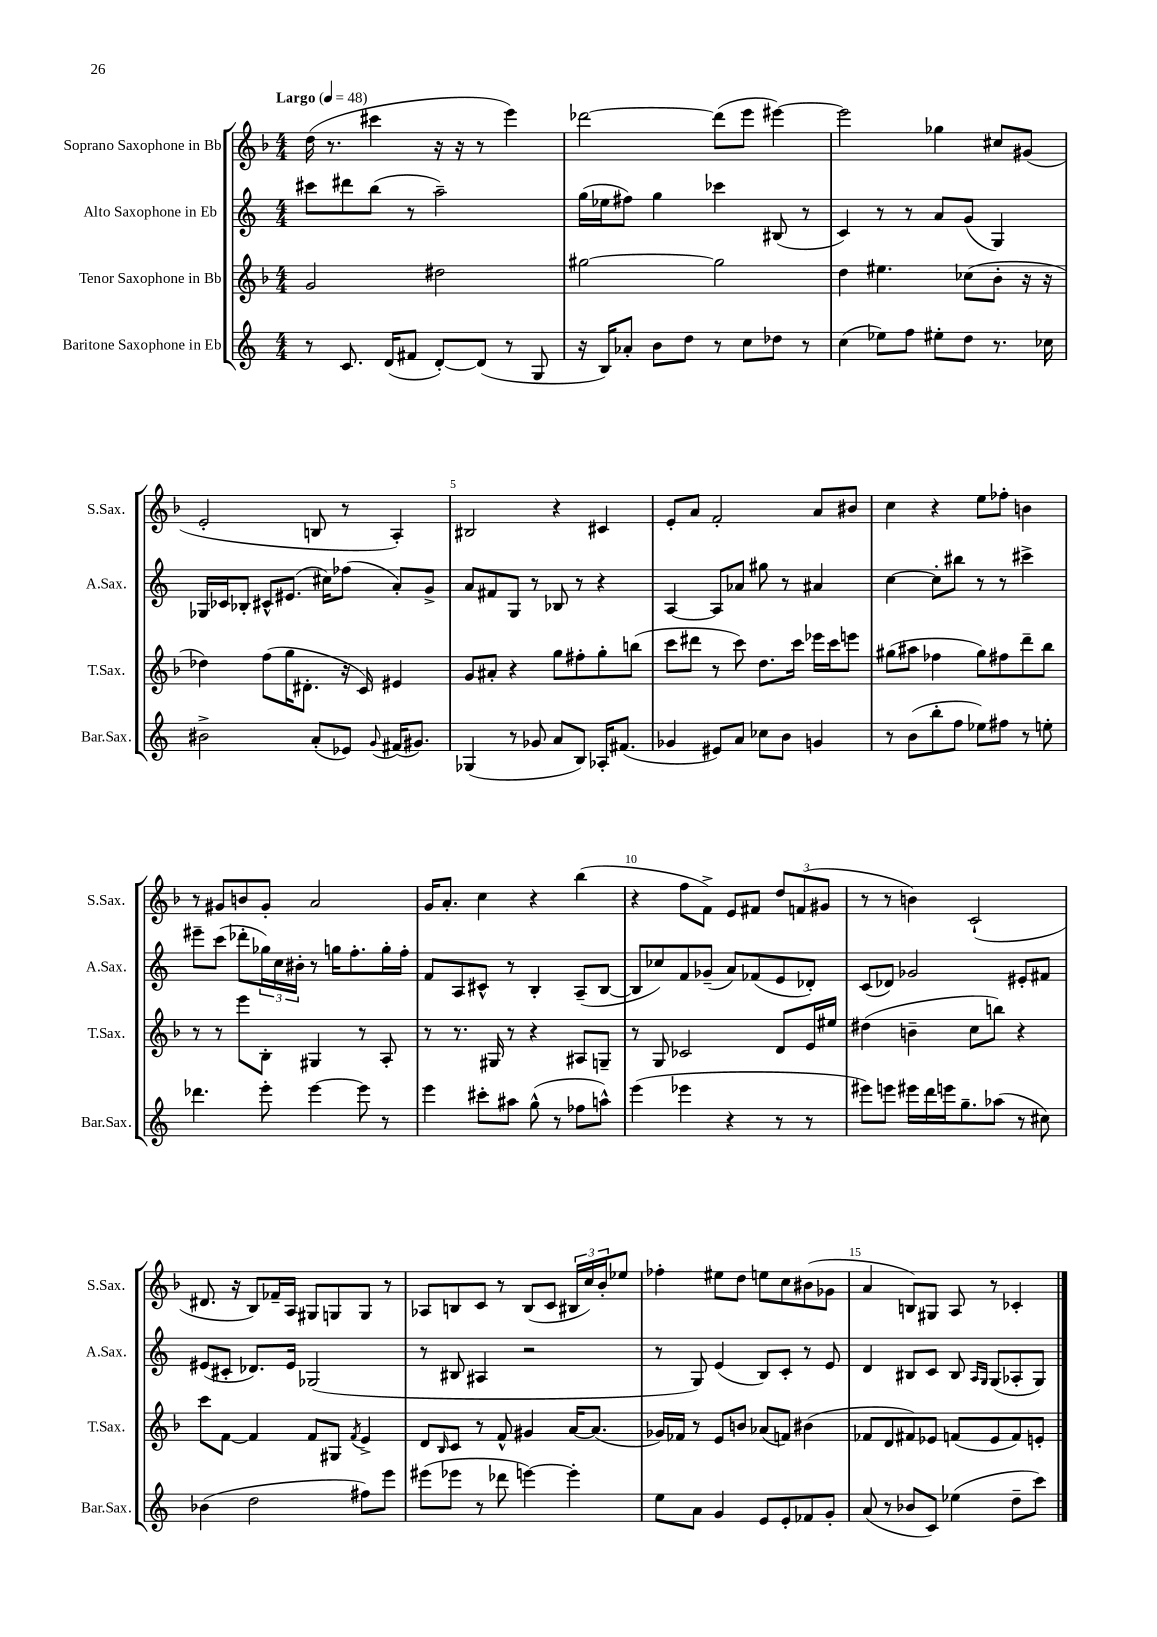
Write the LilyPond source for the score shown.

<<
\new StaffGroup <<
\new Staff = "s0" \with { instrumentName = "Soprano Saxophone in Bb" shortInstrumentName = "S.Sax." } {
    \clef treble \key f \major \numericTimeSignature \time 4/4 \tempo "Largo" 4 = 48
    d''16( r8. cis'''4 r16 r16 r8 e'''4) |
    des'''2~ des'''8( e'''8 eis'''4~) |
    eis'''2 ges''4 cis''8 gis'8( |
    e'2-. b8 r8 a4-.) |
    bis2 r4 cis'4 |
    e'8-. a'8 f'2-. a'8 bis'8 |
    c''4 r4 e''8 fes''8-. b'4 |
    r8 gis'8 b'8 gis'8-. a'2 |
    g'16 a'8.-. c''4 r4 bes''4( |
    r4 f''8 f'8->) e'8 fis'8 \tuplet 3/2 { d''8 f'8( gis'8 } |
    r8 r8 b'4) c'2-!( |
    dis'8. r16 bes8) fes'16-- a16 gis8 g8 g8 r8 |
    aes8 b8 c'8 r8 b8( c'8 \tuplet 3/2 { bis16 c''16) bes'16-. } ees''8 |
    fes''4-. eis''8 d''8 e''8 c''8 bis'8( ges'8 |
    a'4 b8) gis8 a8 r8 ces'4-. \bar "|." |
}
\new Staff = "s1" \with { instrumentName = "Alto Saxophone in Eb" shortInstrumentName = "A.Sax." } {
    \clef treble \key c \major \numericTimeSignature \time 4/4
    cis'''8 dis'''8 b''8( r8 a''2--) |
    g''16( ees''16 fis''8) g''4 ces'''4 bis8( r8 |
    c'4) r8 r8 a'8 g'8( g4) |
    ges16 ces'16 bes8-. cis'8-^ eis'8.( cis''16) fes''8( a'8-.) g'8-> |
    a'8 fis'8 g8 r8 bes8 r8 r4 |
    a4~ a8 aes'8 gis''8 r8 ais'4 |
    c''4~ c''8-. bis''8 r8 r8 cis'''4-> |
    eis'''8-- c'''8( des'''8-. \tuplet 3/2 { ges''16) c''16 bis'16-. } r8 g''16 f''8.-. g''16-. f''16-. |
    f'8 a8 cis'8-^ r8 b4-. a8--( b8~ |
    b8 ces''8) f'8 ges'8--( a'8) fes'8( e'8 des'8-.) |
    c'8( des'8) ges'2 eis'8-. fis'8 |
    eis'8( cis'8-. des'8.) eis'16 ges2( |
    r8 bis8 ais4 r2 |
    r8 g8) e'4( b8) c'8-. r8 e'8 |
    d'4 bis8 c'8 bis8 \grace { a16 g16 } g8( aes8-. g8) \bar "|." |
}
\new Staff = "s2" \with { instrumentName = "Tenor Saxophone in Bb" shortInstrumentName = "T.Sax." } {
    \clef treble \key f \major \numericTimeSignature \time 4/4
    g'2 dis''2 |
    gis''2~ gis''2 |
    d''4 eis''4. ces''8( bes'8-. r16 r16 |
    des''4) f''8( g''16 dis'8.-. r16 c'16) eis'4 |
    g'8 ais'8-. r4 g''8 fis''8-. g''8-. b''8( |
    c'''8 dis'''8 r8 c'''8) d''8. c'''16 ees'''16 c'''16 e'''8 |
    gis''8( ais''8 fes''4 gis''8) fis''8 d'''8-- bes''8 |
    r8 r8 e'''8 bes8-. gis4 r8 a8-. |
    r8 r8. gis16 r8 r4 ais8 g8-- |
    r8 g8 ces'2 d'8 e'16 eis''16 |
    dis''4( b'4-- c''8 b''8) r4 |
    c'''8 f'8~ f'4 f'8 gis8 \acciaccatura { f'8 } e'4-> |
    d'8 \grace { bes16 } c'8 r8 f'8-^ gis'4 a'16~ a'8.( |
    ges'16) fes'16 r8 e'8 b'8 aes'8( f'8) bis'4( |
    fes'8 d'8 fis'8) ees'8 f'8( ees'8 f'8) e'8-. \bar "|." |
}
\new Staff = "s3" \with { instrumentName = "Baritone Saxophone in Eb" shortInstrumentName = "Bar.Sax." } {
    \clef treble \key c \major \numericTimeSignature \time 4/4
    r8 c'8. d'16( fis'8 d'8~-.) d'8( r8 g8 |
    r16 b16) aes'8-. b'8 d''8 r8 c''8 des''8 r8 |
    c''4( ees''8) f''8 eis''8-. d''8 r8. ces''16 |
    bis'2-> a'8-.( ees'8) \appoggiatura { g'8 } fis'16( gis'8.) |
    ges4( r8 ges'8 a'8 b8) aes16-. fis'8.( |
    ges'4 eis'8) a'8 ces''8 b'8 g'4 |
    r8 b'8( b''8-. f''8 ees''8) fis''8 r8 e''8-. |
    des'''4. e'''8-. e'''4~ e'''8 r8 |
    e'''4 cis'''8-. ais''8 g''8-^( r8 fes''8 a''8-^) |
    e'''4( ees'''4 r4 r8 r8 |
    eis'''8) e'''8 eis'''16 d'''16 e'''16 g''8.-- aes''8( r8 cis''8) |
    bes'4( d''2 fis''8) e'''8 |
    eis'''8( ees'''8 r8 des'''8 e'''4~) e'''4-. |
    e''8 a'8 g'4 e'8 e'8-. fes'8 g'8-. |
    a'8( r8 bes'8 c'8) ees''4( d''8-- c'''8) \bar "|." |
}
>>
>>
\layout { \context { \Score \override BarNumber.break-visibility = ##(#f #t #t) barNumberVisibility = #(every-nth-bar-number-visible 5) } }
